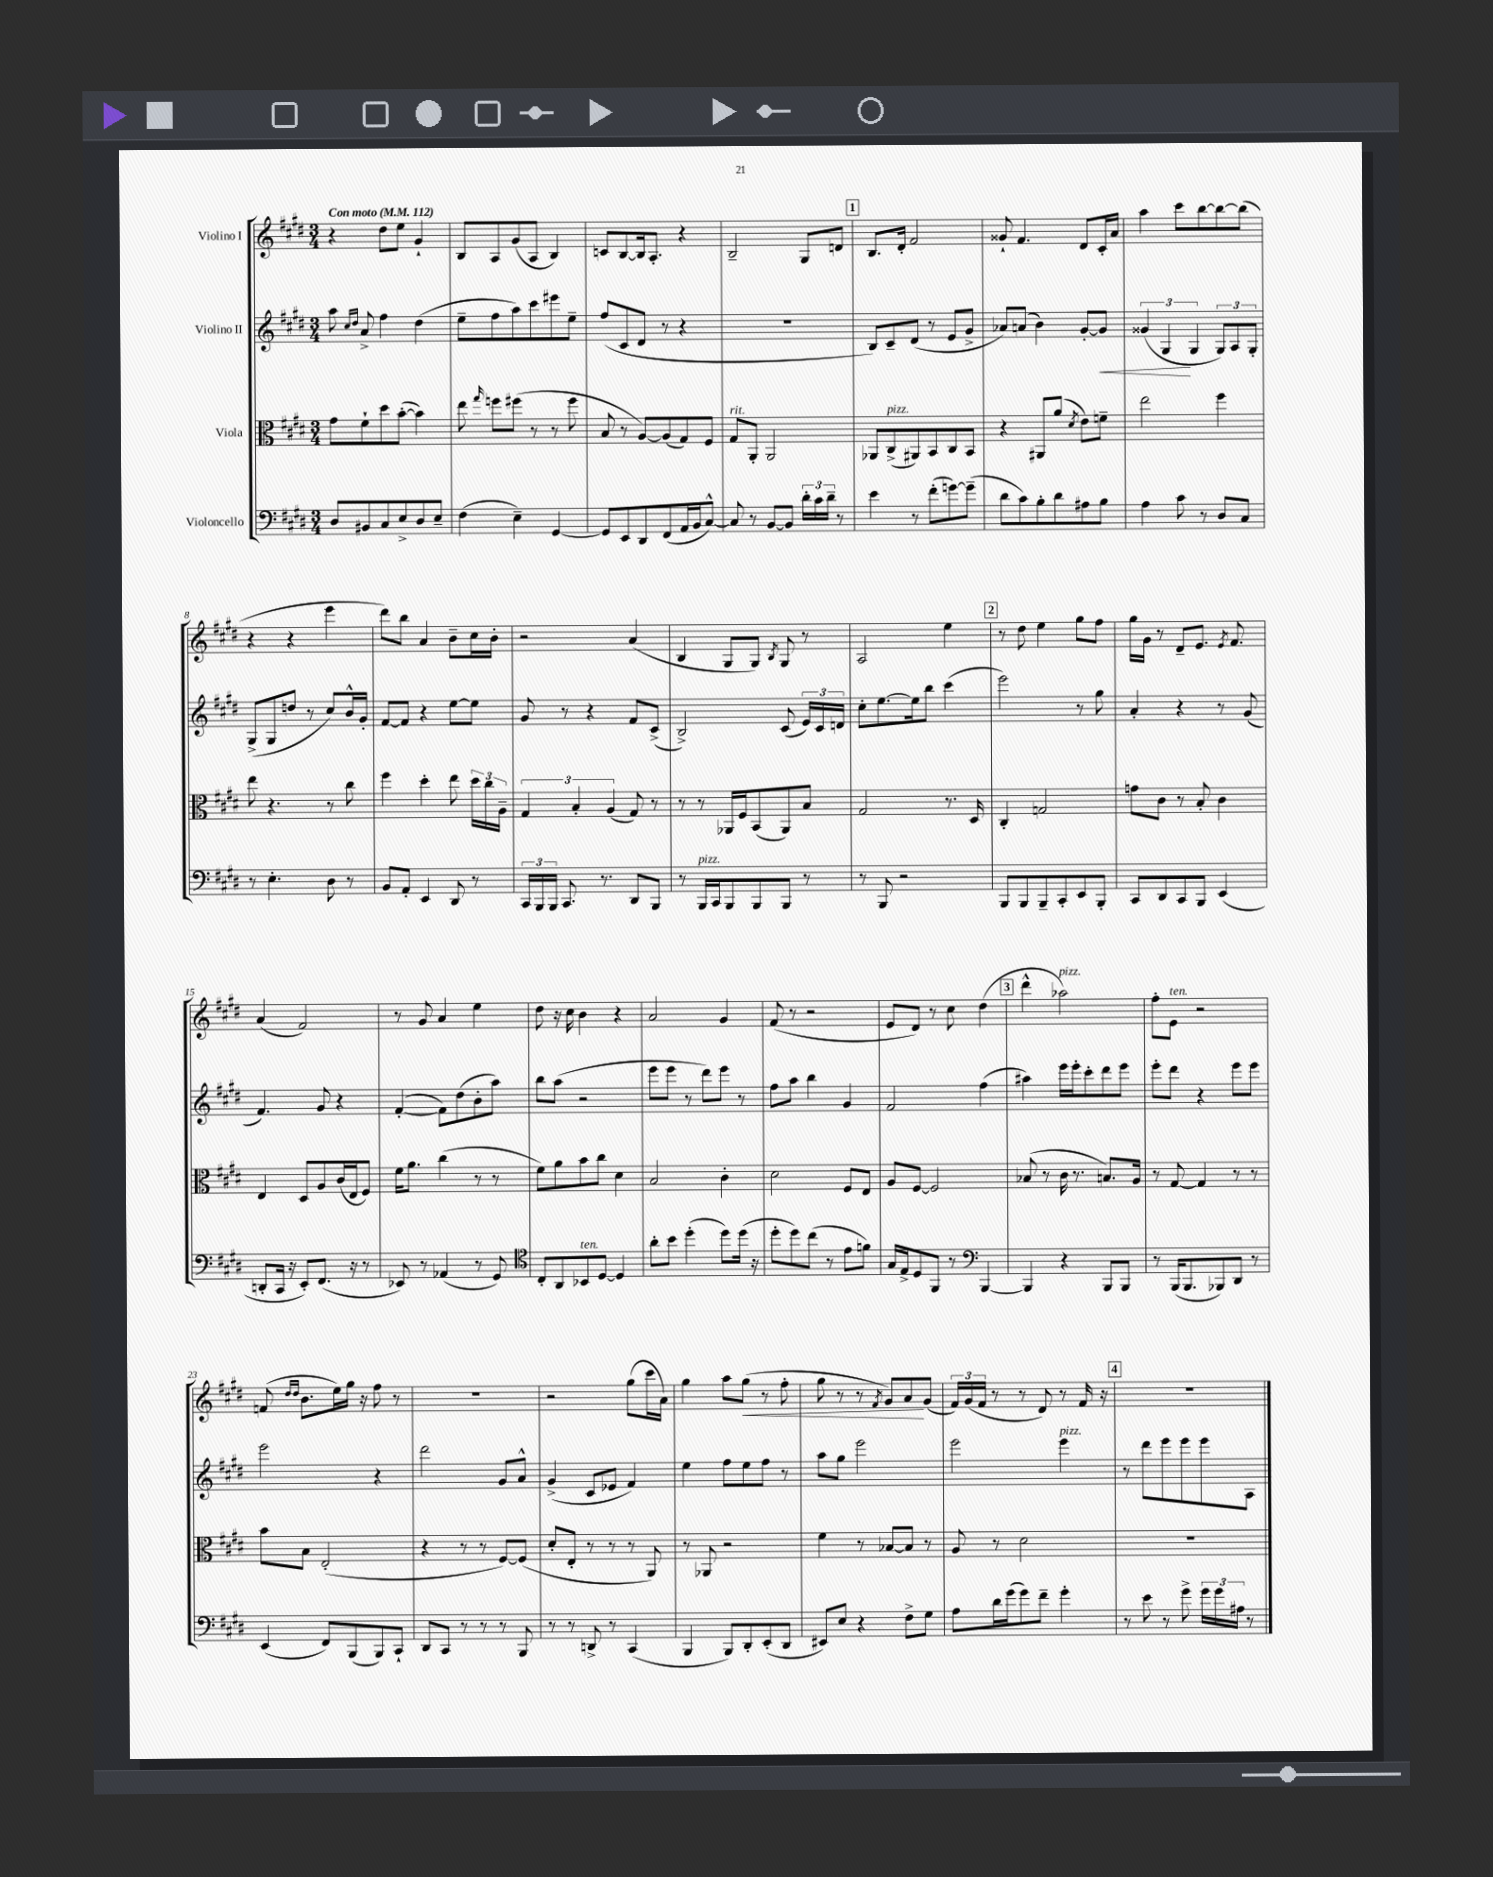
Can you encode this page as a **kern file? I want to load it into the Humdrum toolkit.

**kern	**kern	**kern	**kern
*staff4	*staff3	*staff2	*staff1
*clefF4	*clefC3	*clefG2	*clefG2
*k[f#c#g#d#]	*k[f#c#g#d#]	*k[f#c#g#d#]	*k[f#c#g#d#]
*M3/4	*M3/4	*M3/4	*M3/4
*MM112	*MM112	*MM112	*MM112
8D#	8g#	8aa	4r
.	.	16qqcc#	.
.	.	16qqdd#	.
8BB#	8f#`	8a^	.
8C#	8dd#	4ff#	8dd#
8E^	([8b'	.	8ee
8D#	4b])	(4dd#	4g#`
8E~	.	.	.
=	=	=	=
(4F#	8ee	8ee~	8B
.	16qqgg#	.	.
.	8ff	8ff#	8A
4E~)	(8ff#	8aa)	(8g#
.	8r	8ccc#	8A
[4GG#	8r	8eee#	4B)
.	8ff#	8ee~	.
=	=	=	=
8GG#]	8B	(8ff#	8c
8EE	8r	8c#	[8B
8DD#	[8A)	8d#	16B]
.	.	.	8.A'
(8FF#	(8A]	8r	.
16AA	8G#)	4r	4r
16BB	.	.	.
[8C#^^)	8F#	.	.
=	=	=	=
8C#]	8G#	2.r	2B~
8r	8AA'	.	.
[8BB	2AA	.	.
8BB]	.	.	.
24d#'	.	.	8G#
24c#	.	.	.
24d#~	.	.	.
8r	.	.	8d
=	=	=	=
4e	8AA-	8B)	8.B
.	(8C#^	8c#~	.
.	.	.	16d#'
8r	8AA#)	(8d#	2f#
(8f#'	8BB	8r	.
[8g)	8C#	8e	.
(8g~]	8BB	8g#^	.
=	=	=	=
8d#	4r	8a-)	8g##`
8c#)	.	(8a	4.f#
8B'	8AA#	4b)	.
8d#	(8a	.	.
.	8qd#	.	.
8A#	8e)	[8g#'	8d#
8B	8f~	8g#]	16c#'
.	.	.	16a
=	=	=	=
4A	2ee	(6g##	4aa
.	.	6G#	.
8c#	.	.	8ccc#
.	.	6G#	.
8r	.	.	[8bb
8D#	4ff#	12G#)	8bb_
.	.	12A	.
8C#	.	.	(8bb]
.	.	12G#'	.
=	=	=	=
8r	8ee	(8G#^	4r
4.E'	4.r	8G#	.
.	.	8dd	4r
.	.	8r	.
8D#	8r	8cc#)	4eee
8r	8cc#	16b^^	.
.	.	16g#'	.
=	=	=	=
8BB	4ff#	[8f#	8ddd#)
8AA'	.	8f#]	8bb
4EE	4dd#'	4r	4a
8DD#	8ee	[8ee	8b~
8r	24dd#	8ee]	16cc#
.	24cc#	.	.
.	.	.	16b'
.	24A~	.	.
=	=	=	=
24CC#	6G#	8g#	2r
24BBB	.	.	.
24BBB	.	.	.
8.CC#	.	8r	.
.	6B'	.	.
.	.	4r	.
8.r	.	.	.
.	(6A	.	.
8DD#	8G#)	8f#	(4a
8BBB	8r	(8c#^	.
=	=	=	=
8r	8r	2B^)	4B
16BBB	8r	.	.
16CC#	.	.	.
8BBB	16AA-	.	8G#
.	16F#	.	.
8BBB	(8BB	.	8G#)
.	.	.	8qB
8BBB	8AA-)	(8c#	8G#
8r	8B	24e)	8r
.	.	24c#	.
.	.	24d	.
=	=	=	=
8r	2G#	8cc#'	2A
8BBB	.	[8.ee	.
2r	.	.	.
.	.	16ee]	.
.	.	8bb	.
.	8.r	(4ccc#	4ee
.	16D#	.	.
=	=	=	=
8BBB	4C#'	2eee)	8r
8BBB	.	.	8dd#
8BBB~	2G	.	4ee
8CC#'	.	.	.
8EE	.	8r	8gg#
8BBB'	.	8gg#	8ff#
=	=	=	=
8CC#	8g	4a'	16gg#
.	.	.	16g#
8DD#	8c#	.	8r
8CC#	8r	4r	8d#~
8BBB	8B'	.	8.e
(4EE	4c#	8r	.
.	.	.	8qe
.	.	.	8.f#
.	.	(8g#	.
=	=	=	=
8DD'	4E	4.f#)	(4a
16CC#	.	.	.
16r	.	.	.
8EE')	8D#	.	2f#)
(8.FF#	8A	8g#	.
.	(16c#	4r	.
16r	16E	.	.
8r	8F#)	.	.
=	=	=	=
8EE-)	16f#	([4f#'	8r
.	8.a	.	.
8r	.	.	8g#
(4AA-	(4cc#	8f#])	4a
.	.	(8dd#	.
8r	8r	8b'	4ee
8GG#)	8r	8aa)	.
=	=	=	=
*clefC4	*	*	*
8C#'	8f#)	8bb	8dd#
8AA	8a	(8aa	16r
.	.	.	16cc#
8BB-	8b	2r	4b
[8D#	8cc#	.	.
4D#]	4d#	.	4r
=	=	=	=
8a'	2B	8eee	2a
8b	.	8eee	.
(4dd#'	.	8r	.
.	.	8ddd#)	.
8dd#)	4c#'	8eee	4g#
(16dd#	.	8r	.
16r	.	.	.
=	=	=	=
8dd#'	2d#	8ff#	(8f#
8dd#)	.	8aa	8r
(8cc#	.	4bb	2r
8r	.	.	.
8e	8F#	4g#	.
8f)	8E	.	.
=	=	=	=
16G#	8A	2f#	8e
16E^	.	.	.
8D#	[8F#	.	8d#)
8FF#	2F#]	.	8r
8r	.	.	8cc#
*clefF4	*	*	*
[4BBB	.	(4ff#	(4dd#
=	=	=	=
4BBB]	(8B-	4aa#)	4ddd#^^
.	8r	.	.
4r	16c#	16eee	2aa-)
.	8.r	16eee'	.
.	.	8ccc#'	.
8BBB	8.B)	8ddd#	.
8BBB	.	8eee	.
.	16A	.	.
=	=	=	=
8r	8r	8eee'	8ff#'
(16BBB	[8G#	8ddd#	8e
8.BBB	.	.	.
.	4G#]	4r	2r
8BBB-)	.	.	.
8DD#	8r	8eee	.
8r	8r	8eee	.
=	=	=	=
(4EE	8b	2eee	(8f
.	.	.	16qqdd#
.	.	.	16qqdd#
.	8B	.	8.b
8FF#)	(2E'	.	.
.	.	.	16ee)
(8BBB	.	.	16gg#
.	.	.	16r
8BBB)	.	4r	8ff#
8CC#`	.	.	8r
=	=	=	=
8DD#	4r	2ddd#	2.r
8CC#	.	.	.
8r	8r	.	.
8r	8r	.	.
8r	[8F#)	8g#	.
8BBB	(8F#]	8a^^	.
=	=	=	=
8r	8d#'	(4g#^	2r
8r	8E'	.	.
8DD^	8r	8c#	.
8r	8r	8e-	.
(4CC#	8r	4f#)	(8gg#
.	8AA)	.	16ccc#
.	.	.	16a)
=	=	=	=
4BBB	8r	4ee	4gg#
.	8AA-	.	.
8BBB)	2r	8ff#	8aa
8DD#'	.	8ee	(8gg#
(8EE'	.	8ff#	8r
8DD#	.	8r	8ff#'
=	=	=	=
8EE#)	4f#	8aa	8gg#
8E	.	8gg#	8r
4r	8r	2eee	8r
.	.	.	8qf#
.	[8B-	.	8g#)
8F#^	8B-]	.	8a
8G#	8r	.	(8g#
=	=	=	=
8A	8A	2eee	24f#)
.	.	.	(24g#
.	.	.	24f#
16d#	8r	.	8r
(16g#	.	.	.
8g#)	2d#	.	8r
8f#~	.	.	8d#)
4g#'	.	4eee	8r
.	.	.	16f#
.	.	.	16r
=	=	=	=
8r	2.r	8r	2.r
8e	.	8ddd#	.
8r	.	8eee	.
8g#^	.	8eee	.
24g#	.	8eee	.
24g#	.	.	.
24A#	.	.	.
8r	.	8A	.
==	==	==	==
*-	*-	*-	*-
